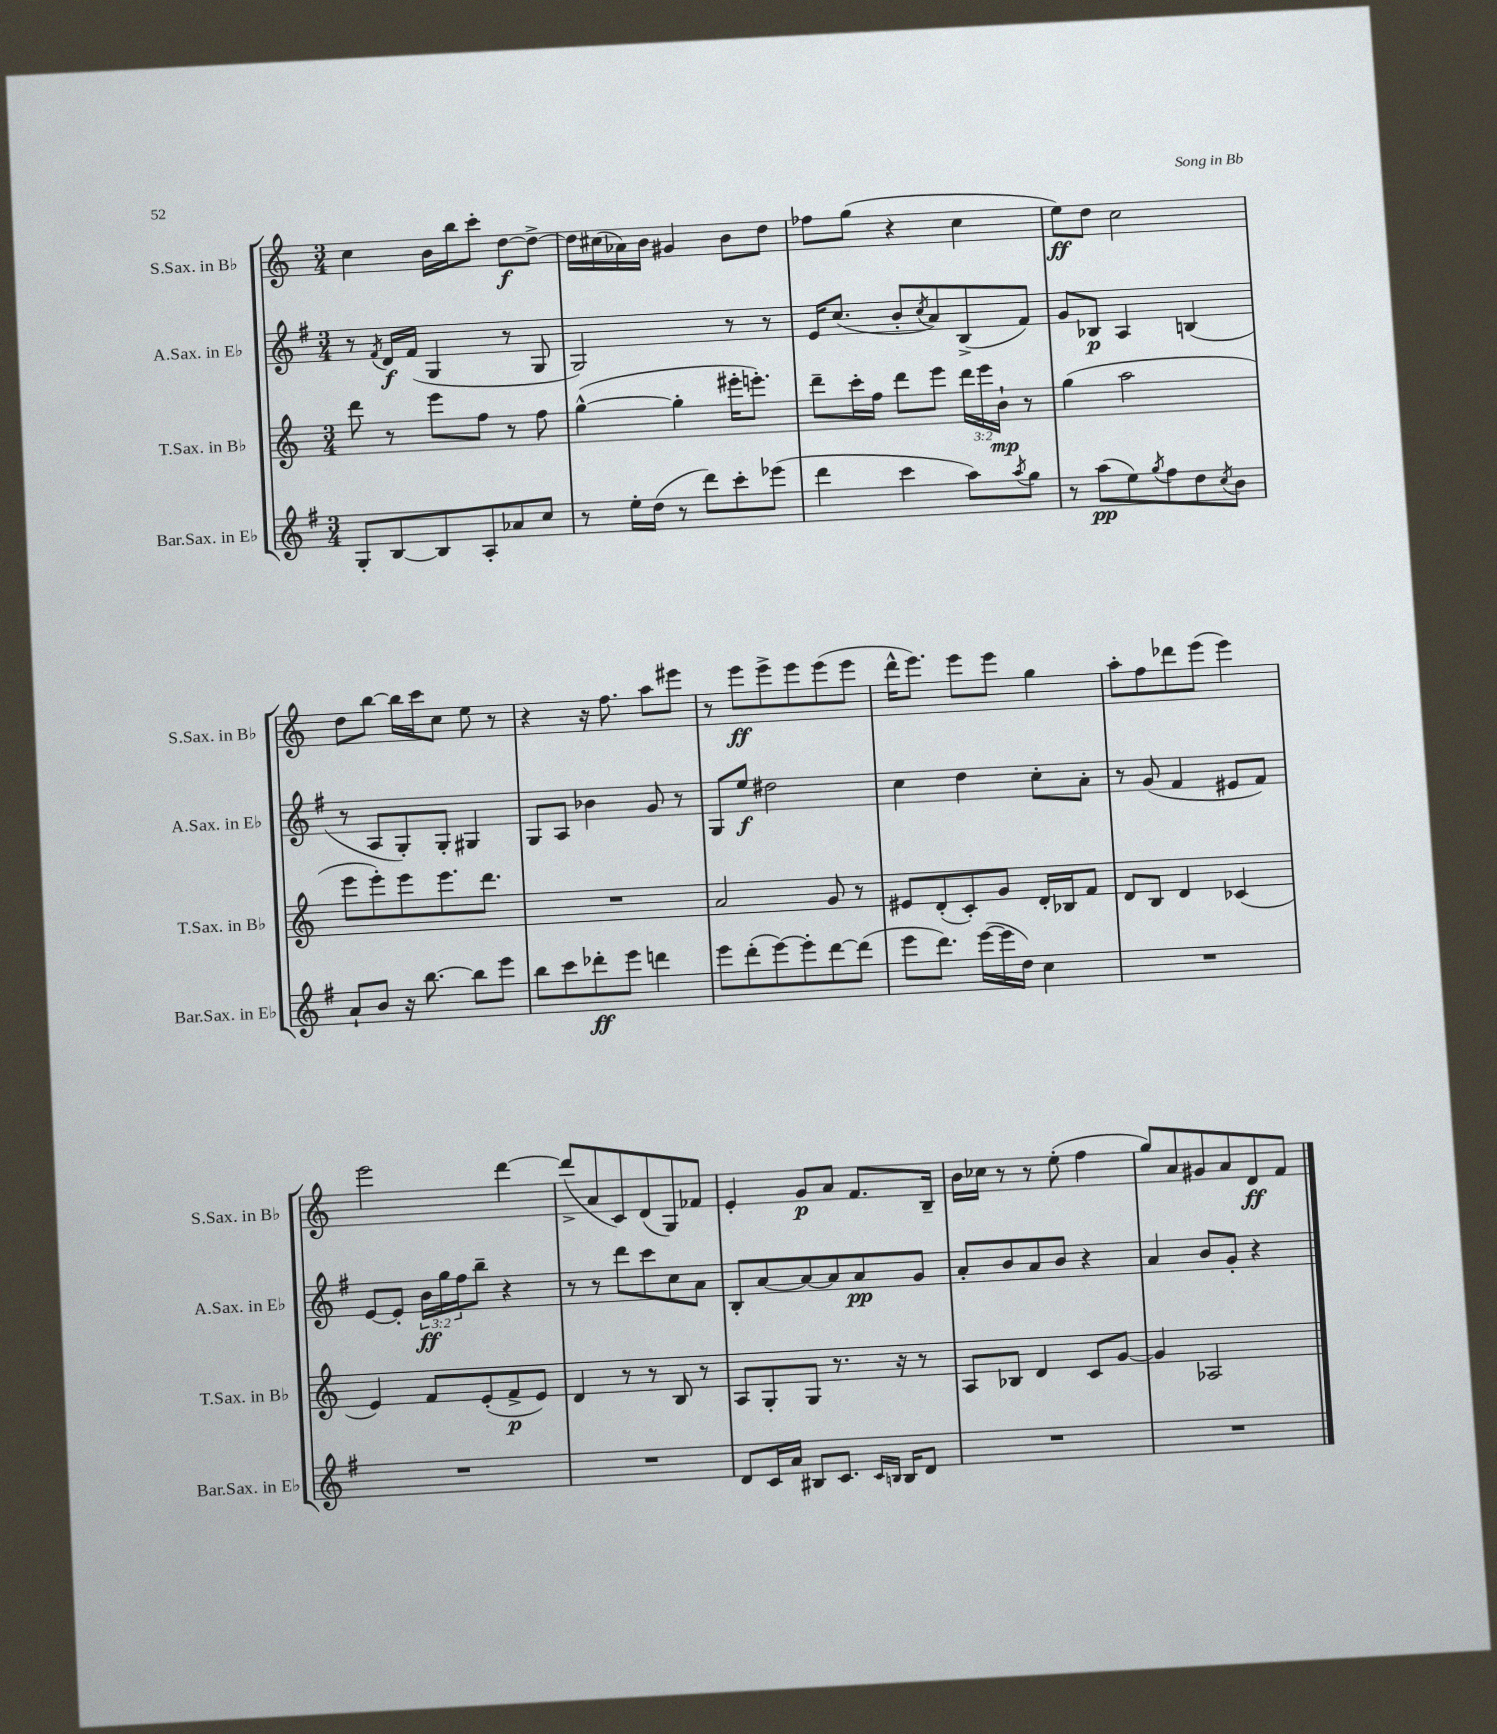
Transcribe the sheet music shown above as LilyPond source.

<<
\new StaffGroup <<
\new Staff = "s0" \with { instrumentName = "S.Sax. in Bb" shortInstrumentName = "S.Sax. in Bb" } {
    \clef treble \key c \major \numericTimeSignature \time 3/4
    c''4 b'16 b''16 c'''8-. d''8~\f d''8~-> |
    d''16 cis''16( aes'16) b'16 gis'4 b'8 d''8 |
    fes''8 g''8( r4 c''4 |
    e''8\ff) d''8 c''2 |
    d''8 b''8~ b''16 c'''16 c''8 e''8 r8 |
    r4 r16 f''8. a''8 eis'''8 |
    r8 e'''8\ff e'''8-> e'''8 e'''8( e'''8 |
    d'''16-^ e'''8.) e'''8 e'''8 g''4 |
    a''8-. f''8 des'''8 e'''8( e'''4) |
    e'''2 d'''4~ |
    d'''8->( a'8 c'8) d'8( g8) fes'8 |
    e'4-. g'8\p a'8 f'8. b16-- |
    b'16 ces''16 r8 r8 e''8-.( f''4 |
    g''8) a'8 gis'8 a'8 d'8\ff f'8 \bar "|." |
}
\new Staff = "s1" \with { instrumentName = "A.Sax. in Eb" shortInstrumentName = "A.Sax. in Eb" } {
    \clef treble \key g \major \numericTimeSignature \time 3/4 \override Staff.TupletNumber.text = #tuplet-number::calc-fraction-text
    r8 \acciaccatura { fis'8 } d'16\f fis'16( g4 r8 g8 |
    g2) r8 r8 |
    e'16 c''8.( b'8-. \acciaccatura { c''8 } a'8) b8->( fis'8) |
    g'8 bes8\p a4 b4( |
    r8 a8 g8-.) g8-. gis4 |
    g8 a8 bes'4 g'8 r8 |
    g8 e''8\f dis''2 |
    c''4 d''4 c''8-. a'8-. |
    r8 g'8( fis'4 eis'8 fis'8) |
    e'8~ e'8-. \tuplet 3/2 { b'16\ff g''16 fis''16 } b''8-- r4 |
    r8 r8 d'''8 c'''8 c''8 a'8 |
    b8-. a'8~ a'8~ a'8 a'8\pp g'8 |
    a'8-. b'8 a'8 b'8 r4 |
    a'4 b'8 g'8-. r4 \bar "|." |
}
\new Staff = "s2" \with { instrumentName = "T.Sax. in Bb" shortInstrumentName = "T.Sax. in Bb" } {
    \clef treble \key c \major \numericTimeSignature \time 3/4 \override Staff.TupletNumber.text = #tuplet-number::calc-fraction-text
    d'''8 r8 e'''8 f''8 r8 f''8 |
    g''4~-^( g''4-. eis'''16-. e'''8.-.) |
    d'''8-- c'''16-. f''16 d'''8 e'''8 \tuplet 3/2 { d'''16 e'''16 b'16-!\mp } r8 |
    g''4( a''2 |
    e'''8 e'''8-.) e'''8 e'''8. d'''8. |
    R2. |
    a'2 g'8 r8 |
    eis'8 d'8-.( c'8-.) g'8 d'16-. bes16 f'8 |
    d'8 b8 d'4 ces'4( |
    e'4) f'8 e'8-.( f'8->\p e'8) |
    d'4 r8 r8 b8 r8 |
    a8 g8-. g8 r8. r16 r8 |
    a8 bes8 d'4 c'8 g'8~ |
    g'4 aes2 \bar "|." |
}
\new Staff = "s3" \with { instrumentName = "Bar.Sax. in Eb" shortInstrumentName = "Bar.Sax. in Eb" } {
    \clef treble \key g \major \numericTimeSignature \time 3/4
    g8-. b8~ b8 a8-. aes'8 c''8 |
    r8 e''16-. d''16( r8 d'''8) c'''8-. ees'''8( |
    d'''4 c'''4 a''8) \acciaccatura { a''8 } g''8 |
    r8 a''8\pp( e''8) \acciaccatura { g''8 } fis''8 d''8 \acciaccatura { c''8 } b'8 |
    a'8-! b'8 r16 b''8.~ b''8 e'''8 |
    b''8 c'''8 des'''8-.\ff e'''8 d'''4 |
    e'''8 d'''8-.( e'''8~) e'''8-. d'''8~ d'''8( |
    e'''8 d'''8.) e'''16~( e'''16 d''16) c''4 |
    R2. |
    R2. |
    R2. |
    d'8 c'16 a'16 bis8 c'8. \grace { c'16 b16 } b16 d'8 |
    R2. |
    R2. \bar "|." |
}
>>
>>
\layout { \context { \Score \remove "Bar_number_engraver" } }
